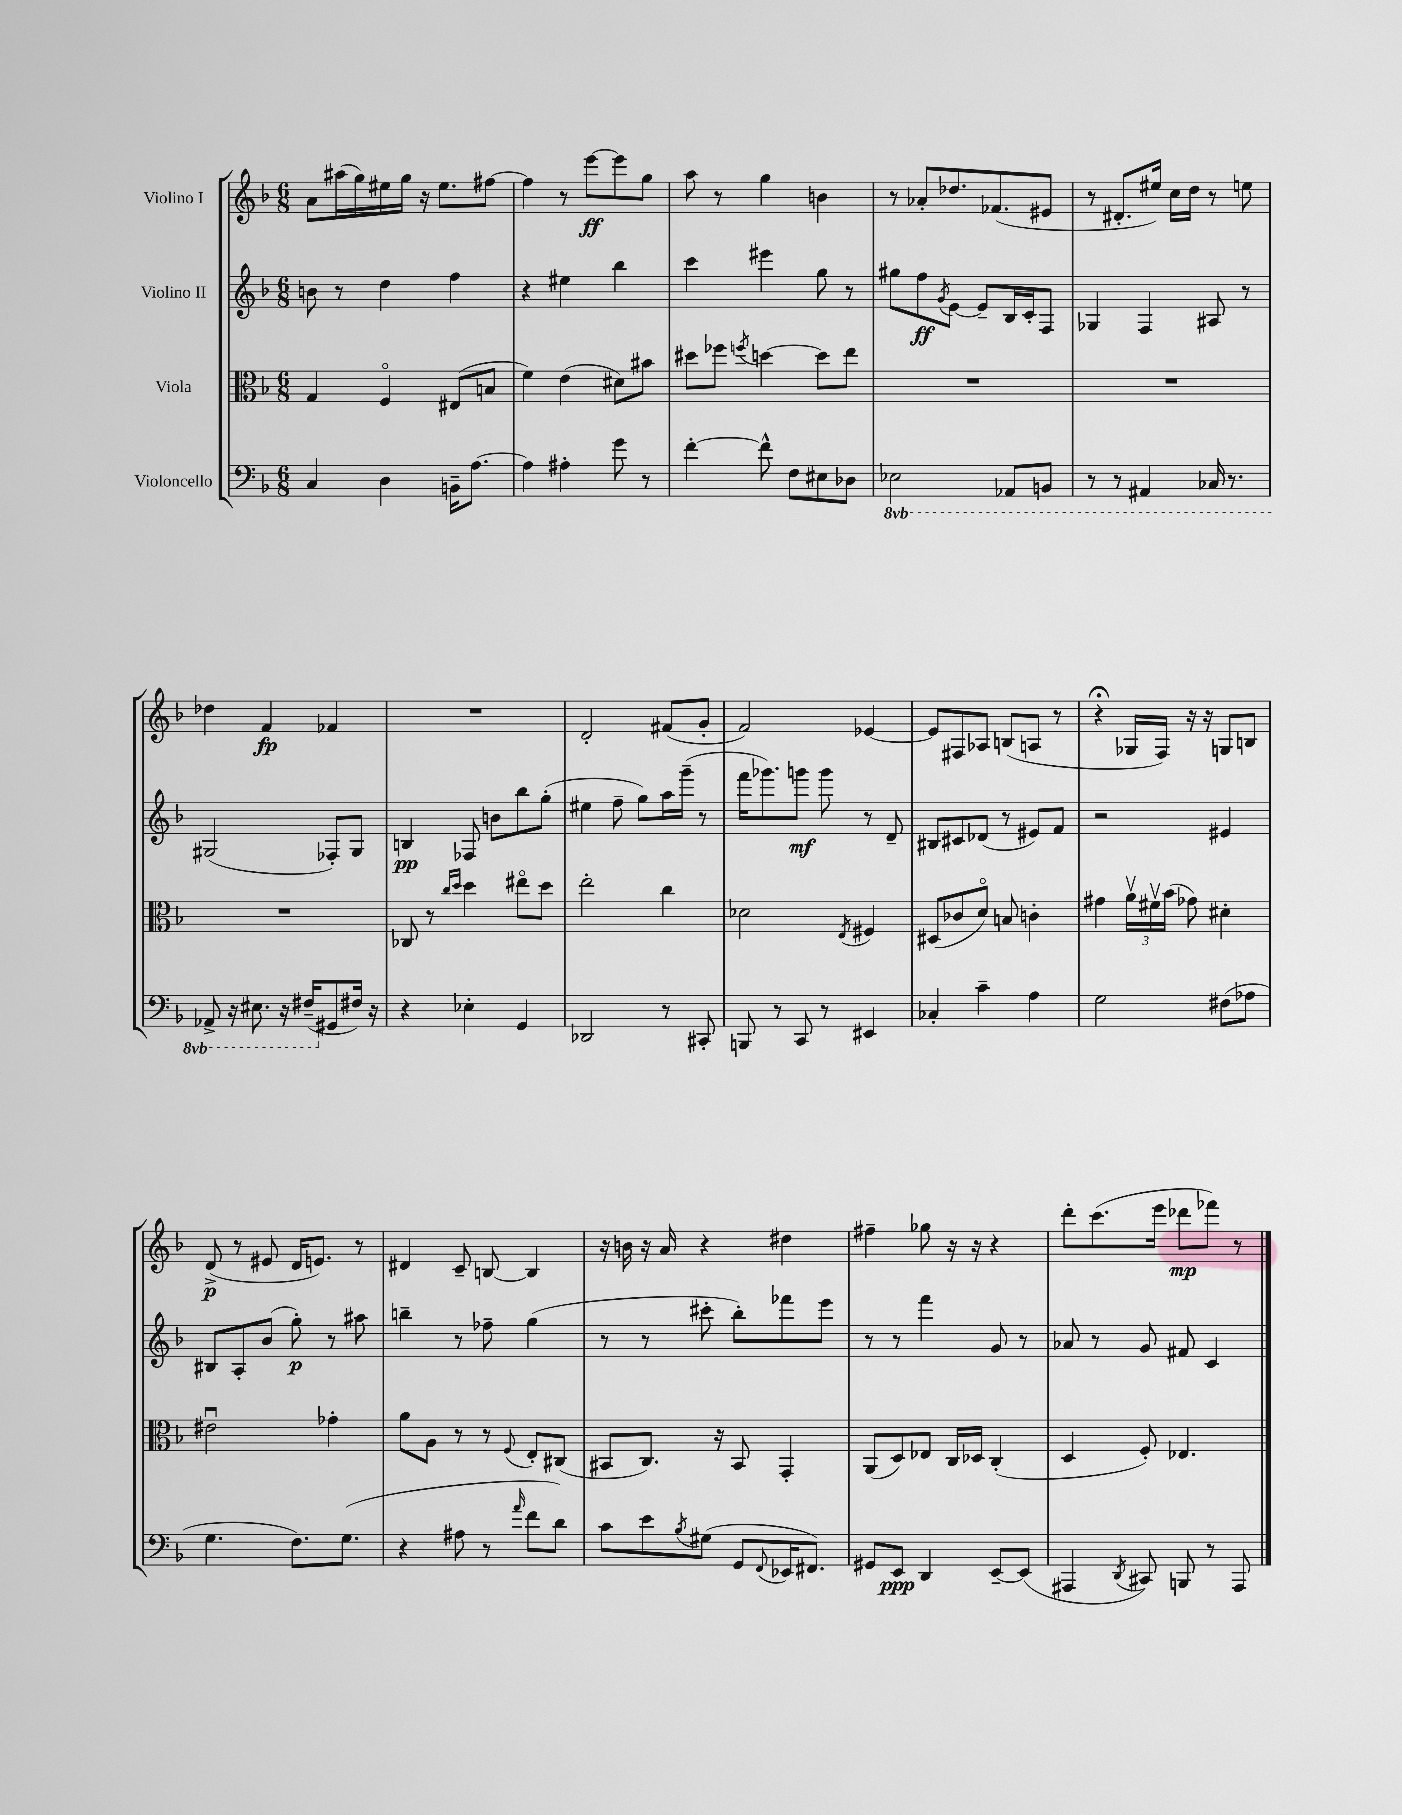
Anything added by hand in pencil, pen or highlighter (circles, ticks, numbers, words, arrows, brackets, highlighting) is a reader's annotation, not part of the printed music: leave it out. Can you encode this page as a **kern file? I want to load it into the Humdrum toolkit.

**kern	**dynam	**kern	**kern	**dynam	**kern	**dynam
*part4	*part4	*part3	*part2	*part2	*part1	*part1
*staff4	*staff4	*staff3	*staff2	*staff2	*staff1	*staff1
*I"Violoncello	*	*I"Viola	*I"Violino II	*	*I"Violino I	*
*clefF4	*	*clefC3	*clefG2	*	*clefG2	*
*k[b-]	*	*k[b-]	*k[b-]	*	*k[b-]	*
*M6/8	*	*M6/8	*M6/8	*	*M6/8	*
=45	=45	=45	=45	=45	=45	=45
4C/	.	4G/	8bn\	.	8a\L	.
.	.	.	8r	.	(16aa#X\L	.
.	.	.	.	.	16gg\)	.
4D\	.	4F/	4dd\	.	16ee#X\	.
.	.	.	.	.	16gg\JJ	.
.	.	.	.	.	16r	.
.	.	.	.	.	8.ee#\L	.
16BBn~\KL	.	(8E#X/L	4ff\	.	.	.
[8.A\J	.	.	.	.	.	.
.	.	8Bn/J	.	.	[8ff#X\J	.
=46	=46	=46	=46	=46	=46	=46
4A\]	.	4f\)	4r	.	4ff#\]	.
4A#X'\	.	(4e\	4ee#X\	.	8r	.
.	.	.	.	.	[8eee\L	ff
8g\	.	8d#X\L)	4bb-\	.	8eee\]	.
8r	.	8b#X\J	.	.	8gg\J	.
=47	=47	=47	=47	=47	=47	=47
[4f'\	.	8dd#X\L	4ccc\	.	8aa\	.
.	.	8ff-X\J	.	.	8r	.
.	.	8qffn/	.	.	.	.
8f^^\]	.	[4ddn\	4eee#X\	.	4gg\	.
8F\L	.	.	.	.	.	.
8E#X\	.	8dd\L]	8gg\	.	4bn\	.
8D-X\J	.	8ee\J	8r	.	.	.
=48	=48	=48	=48	=48	=48	=48
*8ba	*	*	*	*	*	*
2EE-X\	.	2.r	8gg#X\L	.	8r	.
.	.	.	8ff\	ff	8a-X'/L	.
.	.	.	8qg/	.	.	.
.	.	.	[8e\J	.	8.dd-X/	.
.	.	.	8e~/L]	.	.	.
.	.	.	.	.	(8.f-X/	.
8AAA-X/L	.	.	16B-/L	.	.	.
.	.	.	16c'/J	.	.	.
8BBBn/J	.	.	8F/J	.	8e#X/J	.
=49	=49	=49	=49	=49	=49	=49
8r	.	2.r	4G-X/	.	8r	.
8r	.	.	.	.	8.d#X'/L	.
4AAA#X/	.	.	4F/	.	.	.
.	.	.	.	.	16ee#X/Jk)	.
.	.	.	.	.	16cc\LL	.
.	.	.	.	.	16dd\JJ	.
16CC-X/	.	.	8A#X/	.	8r	.
8.r	.	.	.	.	.	.
.	.	.	8r	.	8een\	.
!!LO:LB:g=z
=50	=50	=50	=50	=50	=50	=50
8AAA-X^/	.	2.r	(2G#X/	.	4dd-X\	.
16r	.	.	.	.	.	.
8.EE#X\	.	.	.	.	.	.
.	.	.	.	.	4f/	fp
16r	.	.	.	.	.	.
(16FF#X~/KL	.	.	.	.	.	.
*X8ba	*	*	*	*	*	*
8GG#X/	.	.	8F-X'/L)	.	4f-X/	.
16F#X/Jk)	.	.	8G#/J	.	.	.
16r	.	.	.	.	.	.
=51	=51	=51	=51	=51	=51	=51
4r	.	8C-X/	4Bn/	pp	2.r	.
.	.	8r	.	.	.	.
.	.	16qqcc/LL	.	.	.	.
.	.	16qqdd/JJ	.	.	.	.
4E-X'\	.	4dd\	8F-X/	.	.	.
.	.	.	8bn\L	.	.	.
4GG/	.	8ee#X\L	8bb-\	.	.	.
.	.	8dd\J	(8gg'\J	.	.	.
=52	=52	=52	=52	=52	=52	=52
2DD-X/	.	2ee'\	4ee#X\	.	2d'/	.
.	.	.	8ff~\	.	.	.
.	.	.	8gg\L)	.	.	.
8r	.	4cc\	16aa\L	.	(8f#X/L	.
.	.	.	(16ggg~\JJ	.	.	.
8CC#X'/	.	.	8r	.	8g'/J	.
=53	=53	=53	=53	=53	=53	=53
8BBBn/	.	2d-X\	16fff\KL	.	2f/)	.
.	.	.	8.ggg-X\)	.	.	.
8r	.	.	.	.	.	.
8CC/	.	.	8gggn\J	mf	.	.
8r	.	.	8ggg\	.	.	.
.	.	8qE/	.	.	.	.
4EE#X/	.	4F#X/	8r	.	[4e-X/	.
.	.	.	8d~/	.	.	.
=54	=54	=54	=54	=54	=54	=54
4C-X'/	.	(8D#X/L	8B#X/L	.	8e-/L]	.
.	.	8c-X/	8c#X/	.	8F#X/	.
4c~\	.	8d/J)	(8d-X/J	.	8A-X/J	.
.	.	8Bn/	8r	.	(8Bn/L	.
4A\	.	4cn'\	8e#X/L)	.	8An/J	.
.	.	.	8f/J	.	8r	.
=55	=55	=55	=55	=55	=55	=55
2G\	.	4g#X\	2r	.	4r;<	.
.	.	24av\LL	.	.	16G-X/LL	.
.	.	24f#Xv\	.	.	.	.
.	.	.	.	.	16F/JJ)	.
.	.	(24b-\JJ	.	.	.	.
.	.	8g-X\)	.	.	16r	.
.	.	.	.	.	16r	.
(8F#X\L	.	4d#X'\	4e#X/	.	8Gn/L	.
8A-X\J	.	.	.	.	8Bn/J	.
!!LO:LB:g=z
=56	=56	=56	=56	=56	=56	=56
4.G\	.	2e#Xu\	8B#X/L	.	(8d^/	p
.	.	.	8A'/	.	8r	.
.	.	.	(8b-/J	.	8e#X/	.
8.F\L)	.	.	8gg'\)	p	16d/KL	.
.	.	.	.	.	8.en/J)	.
.	.	4g-X'\	8r	.	.	.
(8.G\J	.	.	.	.	.	.
.	.	.	8aa#X\	.	8r	.
=57	=57	=57	=57	=57	=57	=57
4r	.	8a\L	4bbn~\	.	4d#X/	.
.	.	8A\J	.	.	.	.
8A#X\	.	8r	8r	.	8c~/	.
8r	.	8r	8ff-X~\	.	[8Bn/	.
16qqa/	.	8qqF/	.	.	.	.
8f\L	.	8E'/L	(4gg\	.	4B/]	.
8d\J)	.	(8C#X/J	.	.	.	.
=58	=58	=58	=58	=58	=58	=58
8c\L	.	8BB#X/L	8r	.	16r	.
.	.	.	.	.	16bn\	.
8e\	.	8.C/J)	8r	.	16r	.
.	.	.	.	.	16a/	.
8qB-/	.	.	.	.	.	.
(8G#X\J	.	.	8ccc#X'\	.	4r	.
.	.	16r	.	.	.	.
8GG/L	.	8BB#/	8bb-'\L)	.	.	.
8qqFF/	.	.	.	.	.	.
16EE-X/K	.	4GG'/	8fff-X\	.	4dd#X\	.
8.FF#X/J)	.	.	.	.	.	.
.	.	.	8eee\J	.	.	.
=59	=59	=59	=59	=59	=59	=59
8GG#X/L	.	(8AA/L	8r	.	4ff#X~\	.
8EE/J	ppp	8D/)	8r	.	.	.
4DD/	.	8E-X/J	4fff\	.	8gg-X\	.
.	.	16C/LL	.	.	16r	.
.	.	16D-X/JJ	.	.	16r	.
[8EE~/L	.	(4C'/	8g/	.	4r	.
(8EE/J]	.	.	8r	.	.	.
=60	=60	=60	=60	=60	=60	=60
4AAA#X/	.	4D/	8a-X/	.	8ddd'\L	.
.	.	.	8r	.	(8.ccc\	.
8qDD/	.	.	.	.	.	.
8CC#X/)	.	8F'/)	8g/	.	.	.
.	.	.	.	.	16eee\Jk	.
8BBBn/	.	4.E-X/	8f#X/	.	8ddd-X\L	mp
8r	.	.	4c/	.	8fff-X\J)	.
8AAA#/	.	.	.	.	8r	.
==	==	==	==	==	==	==
*-	*-	*-	*-	*-	*-	*-
